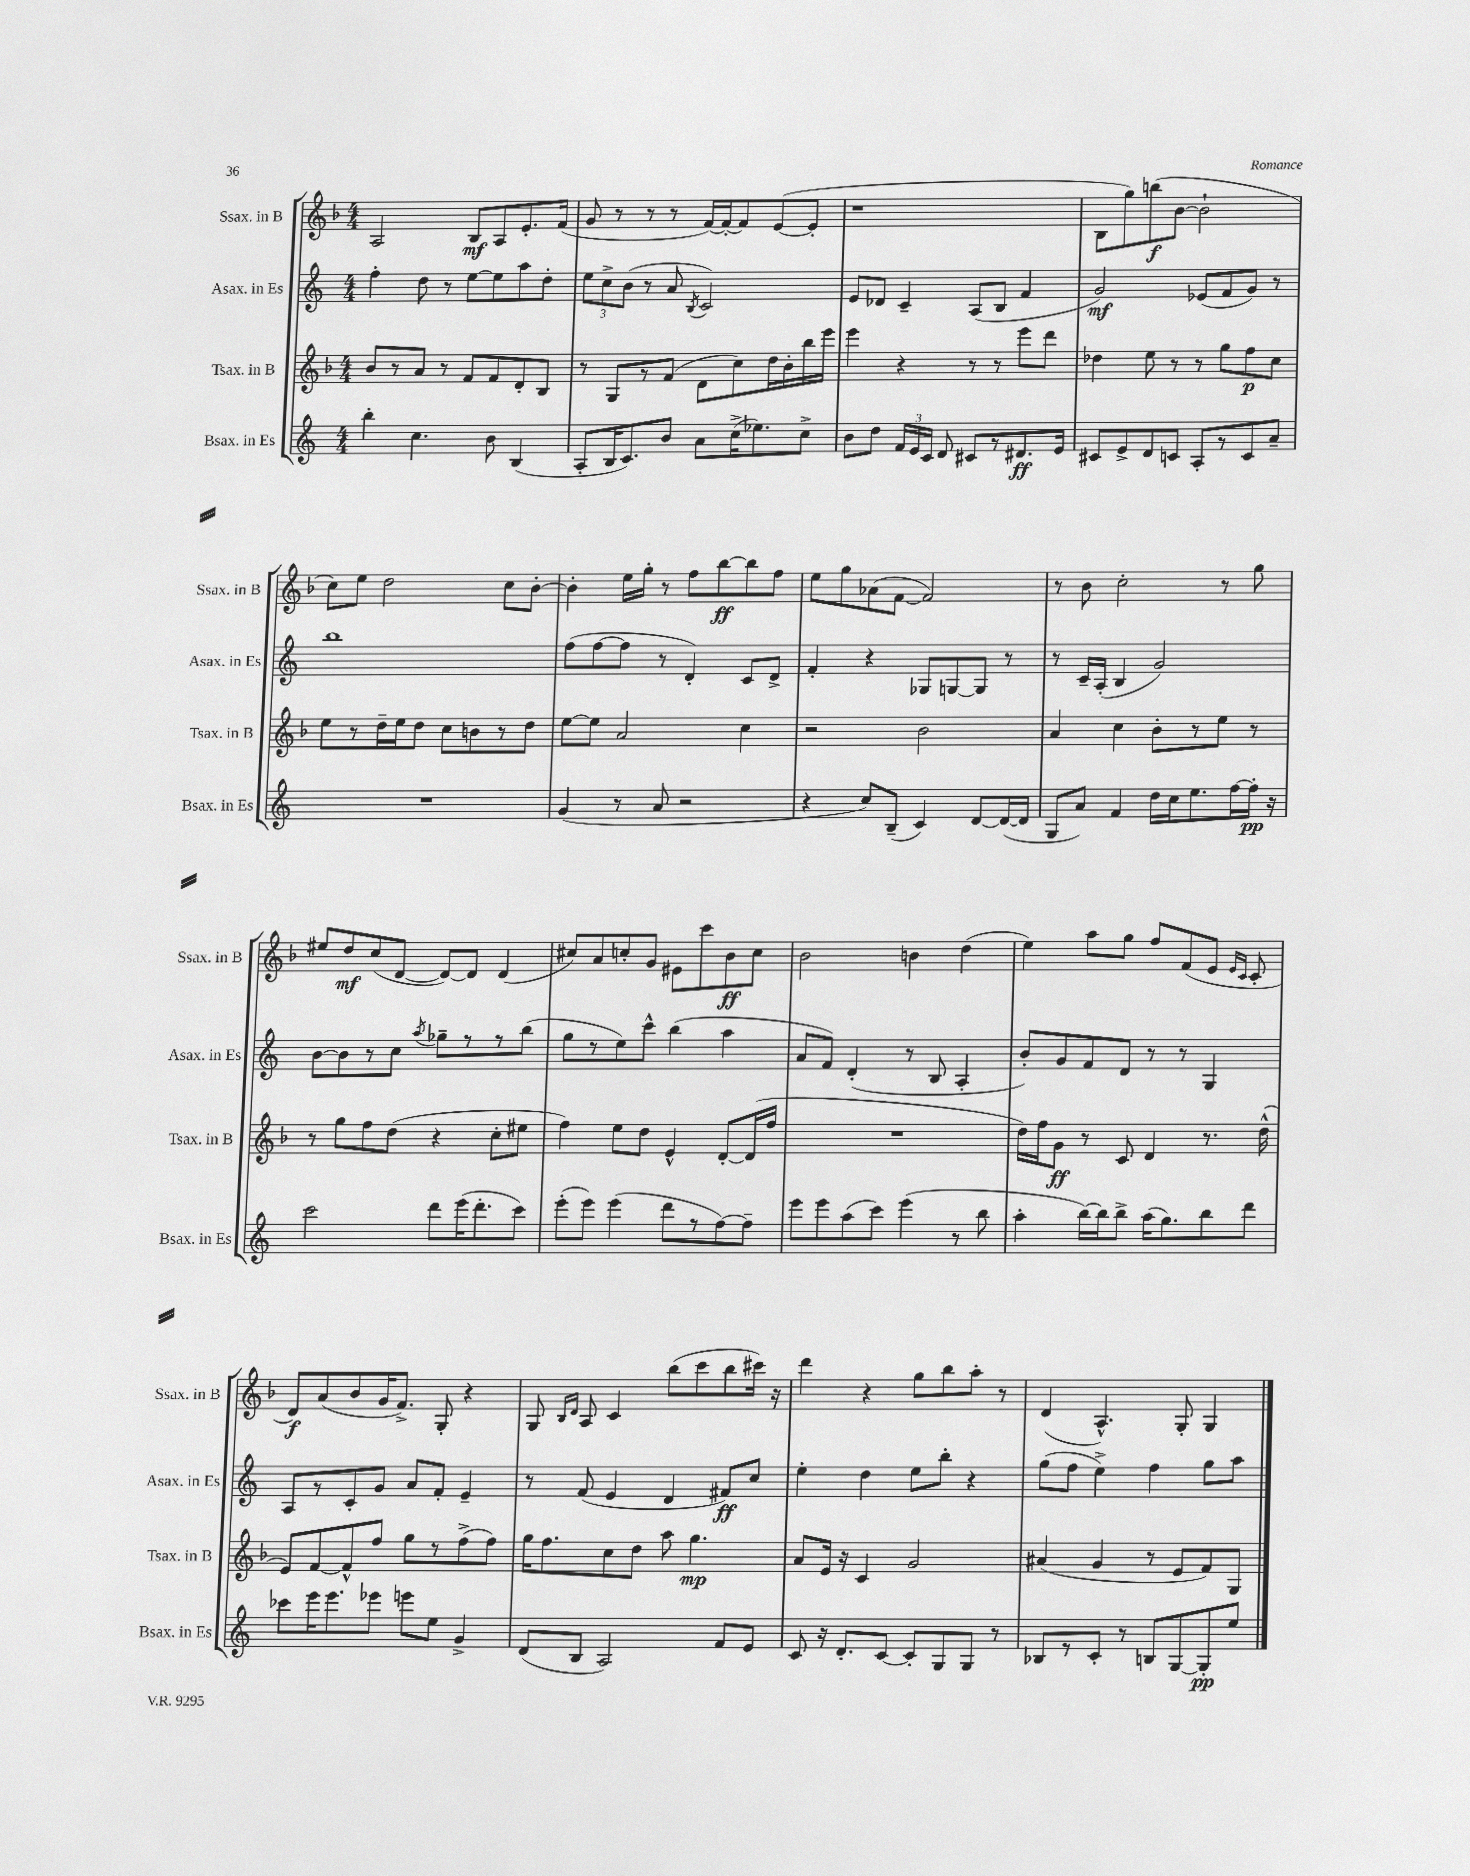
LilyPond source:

<<
\new StaffGroup <<
\new Staff = "s0" \with { instrumentName = "Ssax. in B" shortInstrumentName = "Ssax. in B" } {
    \clef treble \key f \major \numericTimeSignature \time 4/4
    \autoBeamOff a2 bes8[\mf a8 e'8.-. f'16]( |
    g'8 r8 r8 r8 f'16[~) f'16~-. f'8 e'8~( e'8]-. |
    r1 |
    bes8[ g''8) b''8\f( bes'8]~ bes'2-! |
    c''8[) e''8] d''2 c''8[ bes'8]~-. |
    bes'4-. e''16[ g''16]-. r8 f''8[ bes''8~\ff bes''8 f''8] |
    e''8[ g''8 aes'8( f'8]~ f'2) |
    r8 bes'8 c''2-. r8 g''8 |
    eis''8[ d''8\mf c''8( d'8]~ d'8[~) d'8] d'4( |
    cis''8[) a'8 c''8-. g'8] eis'8[ c'''8 bes'8\ff c''8] |
    bes'2 b'4 d''4( |
    e''4) a''8[ g''8] f''8[ f'8( e'8] \grace { e'16[ c'16] } c'8-. |
    d'8[\f) a'8( bes'8 g'16 f'8.]->) g8-. r4 |
    g8 \grace { bes16[ d'16] } a8 c'4 bes''8[( c'''8 bes''8 cis'''16]) r16 |
    d'''4 r4 g''8[ bes''8 a''8]-. r8 |
    d'4( a4.-^) g8-. g4 \bar "|." |
}
\new Staff = "s1" \with { instrumentName = "Asax. in Es" shortInstrumentName = "Asax. in Es" } {
    \clef treble \key c \major \numericTimeSignature \time 4/4
    \autoBeamOff f''4-. d''8 r8 e''8[~ e''8 a''8 d''8]-. |
    \tuplet 3/2 { e''8[ c''8-> b'8]( } r8 a'8 \acciaccatura { b8 } c'2) |
    e'8[ des'8] c'4-- a8[( b8] f'4 |
    g'2\mf) ees'8[( f'8 g'8]) r8 |
    b''1 |
    f''8[( f''8~ f''8] r8 d'4-.) c'8[ d'8]-> |
    f'4-. r4 ges8[ g8~ g8] r8 |
    r8 c'16[-- a16]-.( b4 g'2) |
    b'8[~ b'8 r8 c''8] \acciaccatura { a''8 } ges''8[-- r8 r8 b''8]( |
    g''8[ r8 e''8) c'''8]-^ b''4( a''4 |
    a'8[ f'8]) d'4-.( r8 b8 a4-. |
    b'8[-.) g'8 f'8 d'8] r8 r8 g4 |
    a8[ r8 c'8-. g'8] a'8[ f'8]-. e'4-- |
    r8 f'8( e'4 d'4 fis'8[\ff) c''8] |
    e''4-. d''4 e''8[ b''8]-. r4 |
    g''8[( f''8] e''4->) f''4 g''8[ a''8] \bar "|." |
}
\new Staff = "s2" \with { instrumentName = "Tsax. in B" shortInstrumentName = "Tsax. in B" } {
    \clef treble \key f \major \numericTimeSignature \time 4/4
    \autoBeamOff bes'8[ r8 a'8] r8 f'8[ f'8 d'8-. bes8] |
    r8 g8[ r8 f'8]( d'8[ c''8) d''16 bes'16-. bes''16 e'''16] |
    e'''4 r4 r8 r8 e'''8[ d'''8] |
    des''4 e''8 r8 r8 g''8[ f''8\p c''8] |
    e''8[ r8 d''16-- e''16 d''8] c''8[ b'8 r8 d''8] |
    e''8[~ e''8] a'2 c''4 |
    r2 bes'2 |
    a'4 c''4 bes'8[-. r8 e''8] r8 |
    r8 g''8[ f''8 d''8]( r4 c''8[-. eis''8] |
    f''4) e''8[ d''8] e'4-^ d'8[~-. d'16( f''16] |
    R1 |
    d''16[) f''16 g'8]\ff r8 c'8 d'4 r8. d''16-^( |
    e'8[) f'8~ f'8-^ f''8] g''8[ r8 f''8->( f''8]) |
    g''16[ f''8. c''8 d''8] a''8 g''4.\mp |
    a'8[ e'16] r16 c'4 g'2 |
    ais'4( g'4 r8 e'8[ f'8) g8] \bar "|." |
}
\new Staff = "s3" \with { instrumentName = "Bsax. in Es" shortInstrumentName = "Bsax. in Es" } {
    \clef treble \key c \major \numericTimeSignature \time 4/4
    \autoBeamOff b''4-. c''4. b'8 b4( |
    a8[-. b16 c'8.) b'8] a'8[ c''16->( ees''8.) c''8]-> |
    b'8[ d''8] \tuplet 3/2 { f'16[ e'16 c'16] } d'8 cis'8[ r8 dis'8.\ff e'16] |
    cis'8[ e'8-> d'8 c'8] a8[-. r8 c'8 a'8]-- |
    R1 |
    g'4( r8 a'8 r2 |
    r4 c''8[) b8]--( c'4) d'8[~ d'16~( d'16] |
    g8[ a'8]) f'4 d''16[ c''16 e''8. f''16~ f''16]-.\pp r16 |
    c'''2 d'''8[ e'''16( d'''8.-. c'''8]) |
    e'''8[-.( e'''8]) e'''4( d'''8[ r8 f''8~) f''8]-- |
    e'''8[ e'''8 a''8( c'''8]) e'''4( r8 b''8 |
    a''4-. b''16[~) b''16 b''8]-> a''16[( g''8.) b''8 d'''8] |
    ces'''8[ e'''16 e'''8. ees'''8] e'''8[ e''8] g'4-> |
    d'8[( b8] a2) f'8[ e'8] |
    c'8 r16 d'8.[-. c'8]~ c'8[-. g8 g8] r8 |
    bes8[ r8 c'8]-. r8 b8[ g8~ g8-.\pp e''8] \bar "|." |
}
>>
>>
\layout { \context { \Score \remove "Bar_number_engraver" } }
